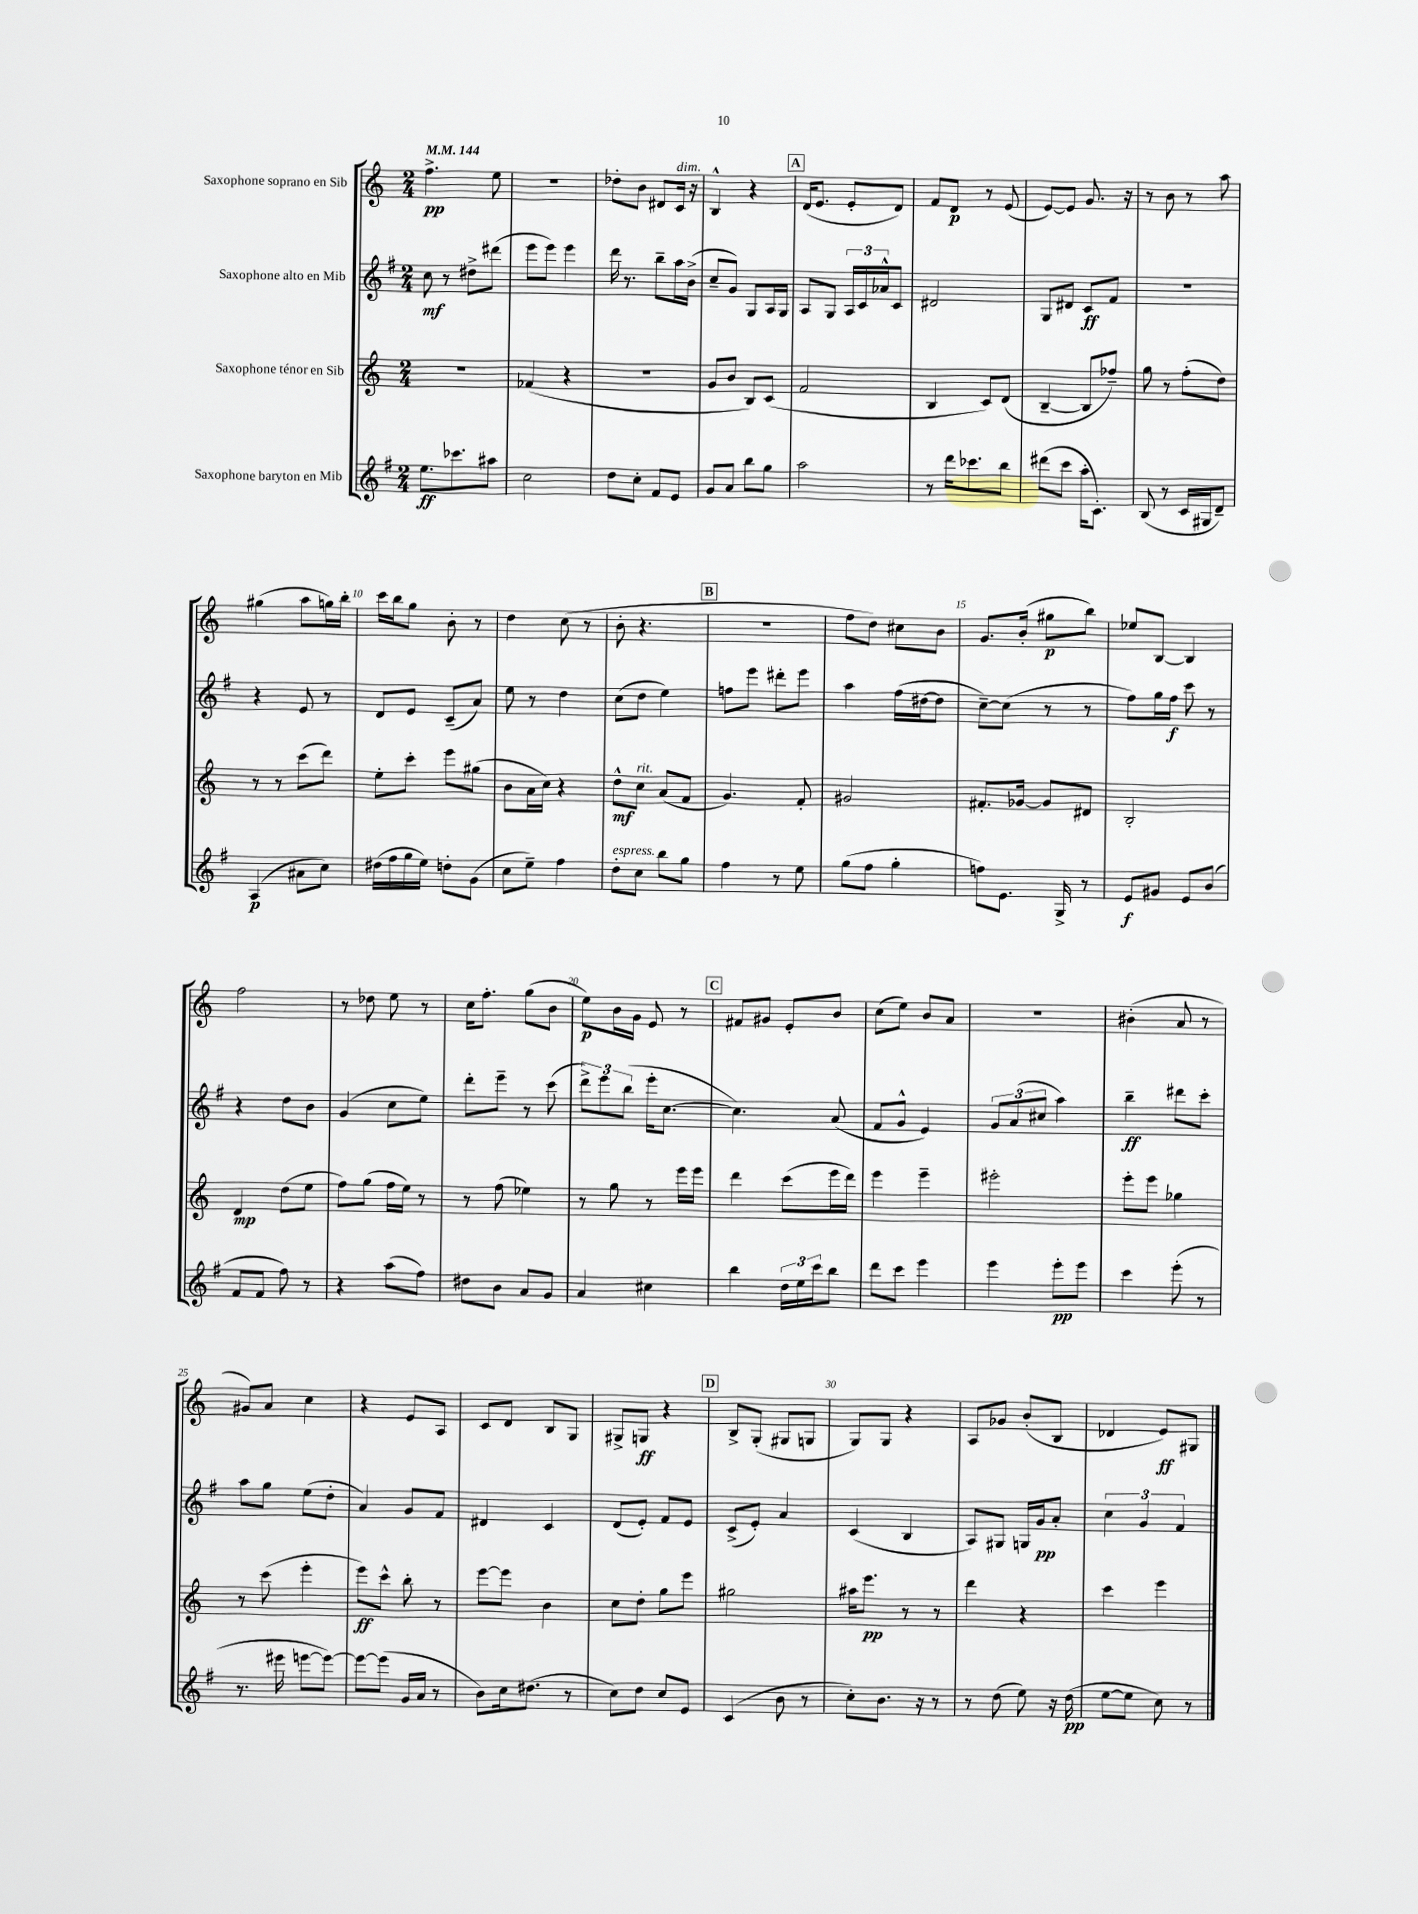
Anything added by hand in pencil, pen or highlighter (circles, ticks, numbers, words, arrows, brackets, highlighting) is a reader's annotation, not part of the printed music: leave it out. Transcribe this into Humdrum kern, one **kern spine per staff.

**kern	**kern	**kern	**kern
*staff4	*staff3	*staff2	*staff1
*clefG2	*clefG2	*clefG2	*clefG2
*k[f#]	*k[]	*k[f#]	*k[]
*M2/4	*M2/4	*M2/4	*M2/4
*MM144	*MM144	*MM144	*MM144
8.ee	2r	8cc	4.ff^
.	.	8r	.
8.ccc-	.	.	.
.	.	8dd#^	.
8aa#	.	(8ddd#	8ee
=	=	=	=
2cc	(4f-	8eee	2r
.	.	8eee)	.
.	4r	4eee	.
=	=	=	=
8dd	2r	16ddd	8dd-'
.	.	8.r	.
8cc'	.	.	8b
8f#	.	8bb~	8d#
8e	.	16aa	16c
.	.	(16b^	16r
=	=	=	=
8g	8g	8cc~	4B^^
8a	8b	8g)	.
8bb	8B)	8G	4r
8gg	(8c	16A	.
.	.	16G	.
=	=	=	=
2aa	2f	8A	(16d
.	.	.	8.e
.	.	8G	.
.	.	24A	8e'
.	.	24c	.
.	.	24a-^^	.
.	.	8c	8d)
=	=	=	=
8r	4B	2d#	8f
16ddd	.	.	8d
8.ccc-	.	.	.
.	8c)	.	8r
8bb	(8d	.	(8e
=	=	=	=
(8ddd#	[4B~	8G	[8e)
8ccc	.	8d#	8e]
16aa'	8B]	8c	8.g
8.c')	.	.	.
.	8ff-~)	8f#	.
.	.	.	16r
=	=	=	=
(8B	8gg	2r	8r
8r	8r	.	8b
16c	(8ff'	.	8r
16G#	.	.	.
8d~)	8dd)	.	8aa
=	=	=	=
(4A	8r	4r	(4gg#
.	8r	.	.
8a#	(8ccc	8e	8aa
8cc)	8ddd)	8r	16gg)
.	.	.	16bb'
=	=	=	=
(16dd#	8ee'	8d	16ccc
16ff#	.	.	16bb
16gg	8ccc'	8e	8gg
16ee)	.	.	.
8dd'	8eee	(8c~	8b'
(8g	(8gg#	8a)	8r
=	=	=	=
8cc	8b	8ee	4dd
8ee~)	16a	8r	.
.	16cc)	.	.
4ff#	4r	4dd	(8cc
.	.	.	8r
=	=	=	=
8dd'	8dd^^	(8cc	8b'
8cc	8cc	8dd	4.r
8bb	(8a	4ee)	.
8gg	8f	.	.
=	=	=	=
4ff#	4.g)	8ff	2r
.	.	8eee	.
8r	.	8ddd#'	.
8ee	8f'	8eee	.
=	=	=	=
(8gg	2g#	4aa	8ff
8ff#	.	.	8dd)
4gg'	.	(16ff#	8cc#
.	.	[16dd#	.
.	.	8dd#]	8b
=	=	=	=
8ff)	8.f#'	[8cc~)	8.g
8.e	.	(8cc]	.
.	[16g-	.	(16b'
.	8g-]	8r	8gg#
16G^	.	.	.
8r	8d#	8r	8bb)
=	=	=	=
8e	2B'	8ff#)	8ee-
8g#	.	16gg	[8B
.	.	16ff#	.
8e	.	8ccc	4B]
(8b	.	8r	.
=	=	=	=
8f#	4d	4r	2ff
8f#	.	.	.
8ff#)	(8dd	8dd	.
8r	8ee	8b	.
=	=	=	=
4r	8ff)	(4g	8r
.	(8gg	.	8dd-
(8aa	16ff	8cc	8ee
.	16ee)	.	.
8ff#)	8r	8ee)	8r
=	=	=	=
8dd#	8r	8ddd'	16cc
.	.	.	8.ff'
8b	(8ff	8eee~	.
8a	4ee-)	8r	(8gg
8g	.	(8ccc	8b
=	=	=	=
4a	8r	12ddd^)	8ee)
.	.	12eee	.
.	8gg	.	16b
.	.	(12bb	.
.	.	.	16g
4cc#	8r	16eee'	8e
.	.	[8.cc	.
.	16eee	.	8r
.	16eee	.	.
=	=	=	=
4bb	4ddd	4.cc])	8f#
.	.	.	8g#
24dd	(8ccc	.	8e'
24ee	.	.	.
24ccc	.	.	.
8bb	16eee	(8a	8b
.	16ddd)	.	.
=	=	=	=
8ddd	4eee	8f#	(8cc
8ccc	.	8g^^	8ee)
4eee	4eee~	4e)	8b
.	.	.	8a
=	=	=	=
4eee	2eee#'	12g	2r
.	.	(12a	.
.	.	12cc#	.
8eee'	.	4aa)	.
8eee	.	.	.
=	=	=	=
4ccc	8eee'	4bb~	(4b#'
.	8eee	.	.
(8eee'	4gg-	8ddd#	8a
8r	.	8ccc'	8r
=	=	=	=
8.r	8r	8aa	8g#)
.	(8ccc	8gg	8a
16eee#	.	.	.
[8eee	4eee'	(8ee	4cc
8eee_)	.	8dd'	.
=	=	=	=
8eee_	8eee)	4a)	4r
(8eee]	8ccc^^	.	.
16g	8bb'	8g	8e
16a	.	.	.
8r	8r	8f#	8A
=	=	=	=
8b)	[8eee	4d#	8c
16cc	8eee]	.	8d
(8.dd#	.	.	.
.	4b	4c	8B
8r	.	.	8G
=	=	=	=
8cc)	8cc	(8d	8G#^
8dd	8dd'	8e')	8G
8cc	8gg	8f#	4r
8e	8eee	8e	.
=	=	=	=
(4c	2gg#	(8c^	8B^
.	.	8e')	(8G'
8b	.	4a	8G#
8r	.	.	8G
=	=	=	=
8cc')	16aa#	(4c	8G)
.	8.eee	.	.
8.b	.	.	8G
.	8r	4B	4r
16r	.	.	.
8r	8r	.	.
=	=	=	=
8r	4ddd	8A)	8A
(8dd	.	8G#	8g-
8ee)	4r	16G	(8b'
.	.	16g	.
16r	.	8a'	8B
(16dd	.	.	.
=	=	=	=
[8ee	4ccc	6cc	4d-
8ee]	.	.	.
.	.	6g	.
8cc)	4eee	.	8e)
.	.	6f#	.
8r	.	.	8G#
==	==	==	==
*-	*-	*-	*-
